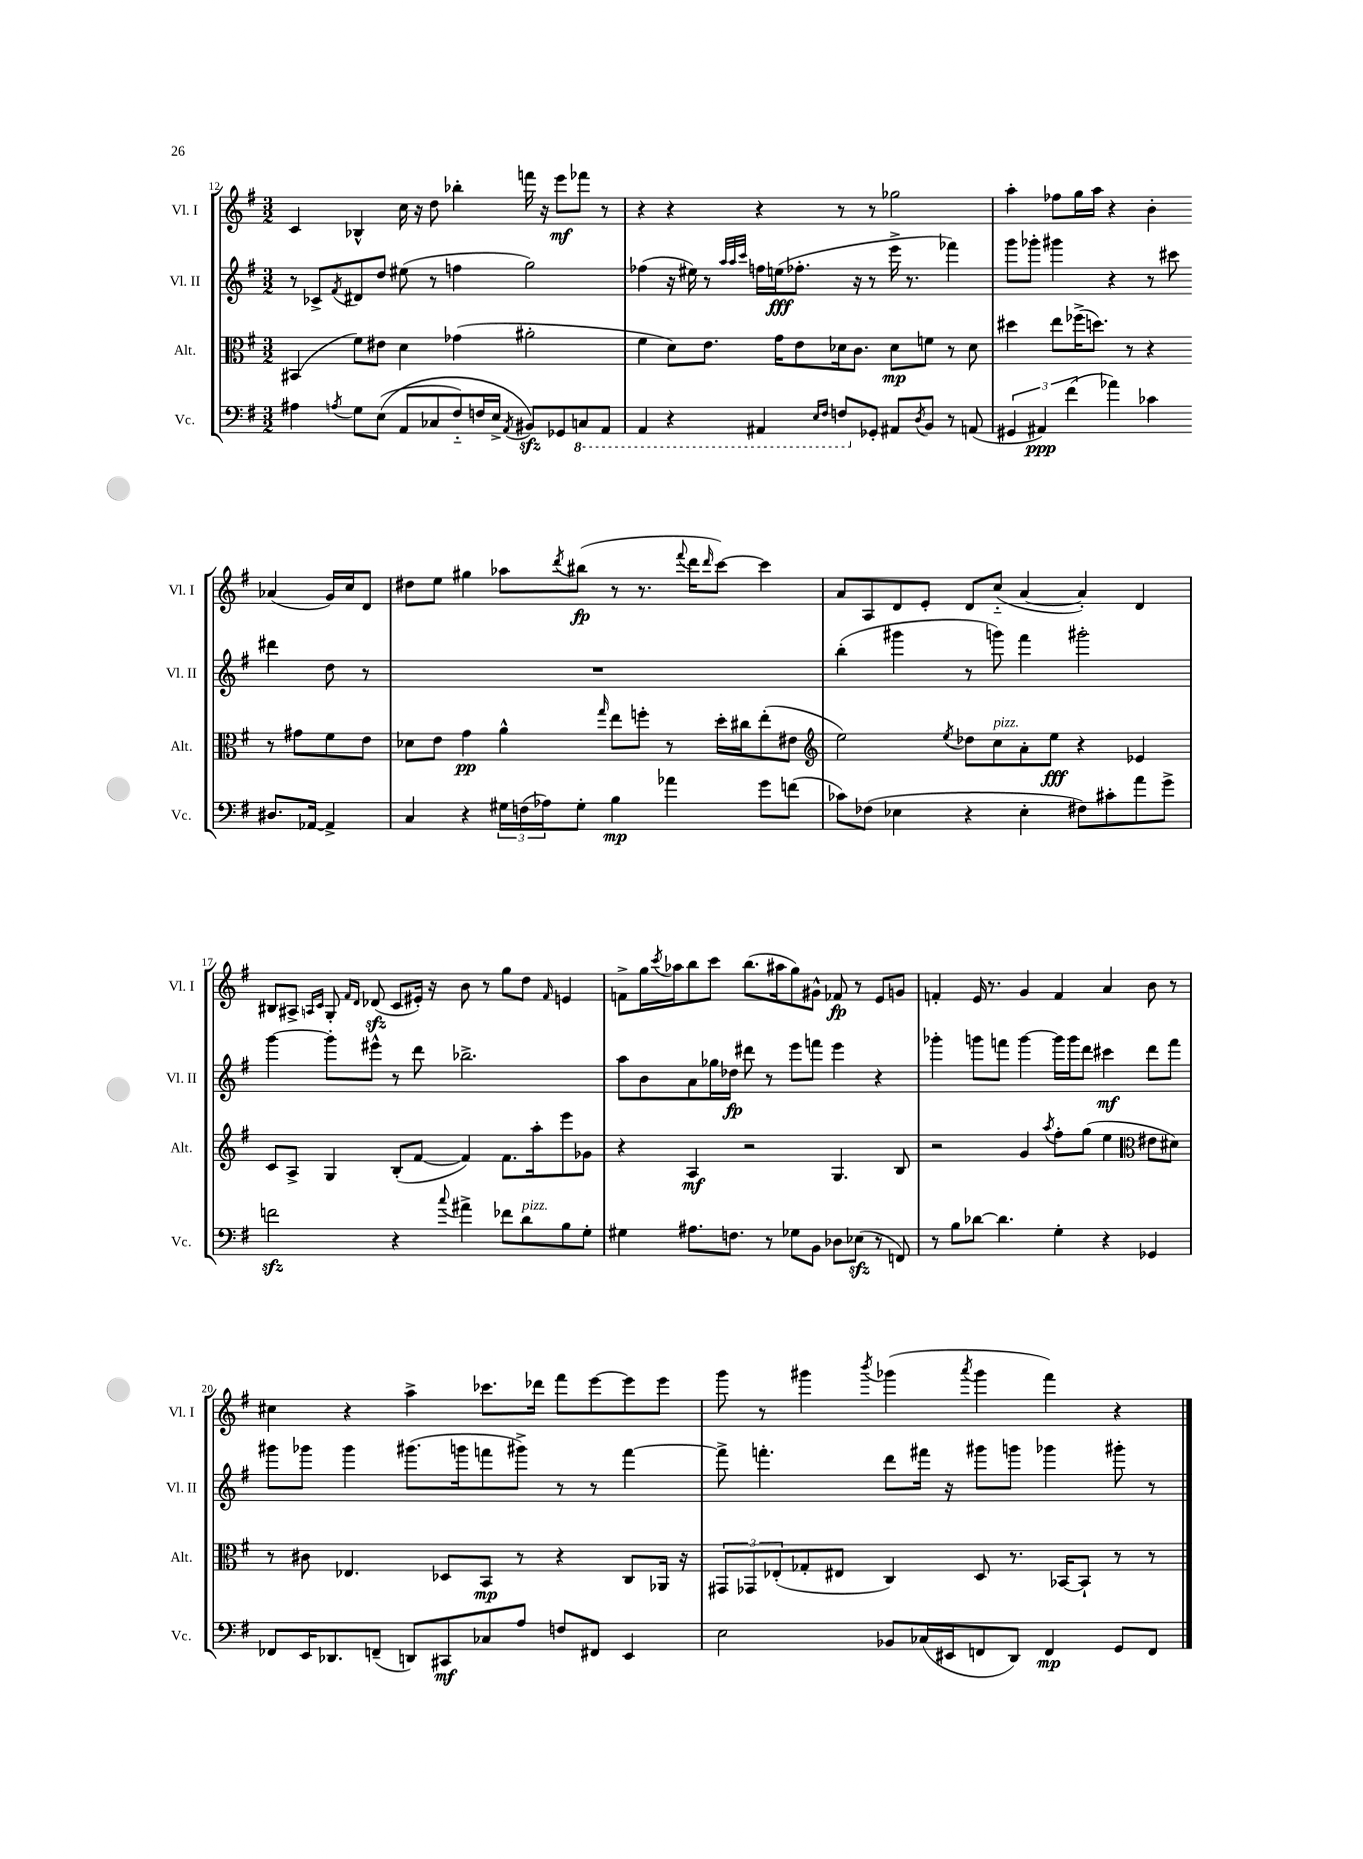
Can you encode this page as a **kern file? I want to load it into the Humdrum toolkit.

**kern	**kern	**kern	**kern
*staff4	*staff3	*staff2	*staff1
*clefF4	*clefC3	*clefG2	*clefG2
*k[f#]	*k[f#]	*k[f#]	*k[f#]
*M3/2	*M3/2	*M3/2	*M3/2
4A#	(4BB#	8r	4c
.	.	8c-^	.
8qA	.	8qf#	.
8G	8f#)	8d#	4B-^^
&((8E	8e#	8dd	.
8AA	4d	(8ee#	16cc
.	.	.	16r
8C-	.	8r	8dd
8F#'~)	(4g-	4ff	4bb-'
16F	.	.	.
16E^	.	.	.
8qAA	.	.	.
8BB#&)	2a#'	2gg)	16fff
.	.	.	16r
8GG-	.	.	8eee
8CC	.	.	8fff-
8AAA	.	.	8r
=	=	=	=
4AAA	4f#	(4ff-	4r
4r	8d)	16r	4r
.	.	16ee#)	.
.	8.e	8r	.
.	.	32qqaa	.
.	.	32qqaa	.
.	.	32qqccc	.
4AAA#	.	16ff	4r
.	16g	(16ee	.
.	8e	8.ff-'	.
16qqEE	.	.	.
16qqFF#	.	.	.
8FF	16d-	.	8r
.	8.c	16r	.
8GG-'	.	8r	8r
8AA#	8d-	16eee^	2gg-
.	.	8.r	.
8qD	.	.	.
8BB	8f	.	.
8r	8r	4fff-)	.
(8AA	8d-	.	.
=	=	=	=
6GG#	4dd#	8ggg	4aa'
.	.	8ggg-'	.
6AA#)	.	.	.
.	8ee	4ggg#	8ff-
(6f#	.	.	.
.	(16ff-^	.	16gg
.	8.dd)	.	16aa
4a-)	.	4r	4r
.	8r	.	.
4c-	4r	8r	4b'
.	.	8ccc#	.
8.D#	8r	4ddd#	(4a-
.	8g#	.	.
[16AA-	.	.	.
4AA-^]	8f#	8dd	16g)
.	.	.	16cc
.	8e	8r	8d
=	=	=	=
4C	8d-	1.r	8dd#
.	8e	.	8ee
4r	4g	.	4gg#
24G#	4a^^	.	8aa-
(24F	.	.	.
24A-)	.	.	.
.	.	.	8qddd
8G#'	.	.	(8bb#
.	16qqgg	.	.
4B	8ee	.	8r
.	8ff'	.	8.r
4a-	8r	.	.
.	.	.	8qqfff#
.	.	.	16ddd
.	.	.	16qqddd
.	16dd'	.	[8ccc)
.	16cc#	.	.
8g	(8ee'	.	4ccc]
(8f	8e#	.	.
=	=	=	=
*	*clefG2	*	*
8c-)	2ee)	(4bb'	8a
(8F-	.	.	8A
4E-	.	4ggg#	8d
.	.	.	8e'
.	8qee	.	.
4r	8dd-	8r	8d
.	8cc	8ggg)	(8cc'~
4E-'	8a'	4fff#	[4a
.	8ee	.	.
8F#)	4r	2ggg#'	4a'])
8c#'	.	.	.
8a	4e-	.	4d
8g^	.	.	.
=	=	=	=
2f	8c	[4ggg	8B#
.	8A^	.	8A#^
.	.	.	16qqA
.	.	.	16qqc
.	4G	8ggg']	8G'
.	.	.	16qqf#
.	.	.	16qqd
.	.	8eee#^^	(8d-
4r	(8B'	8r	8c
.	[8f#	8ddd	16e#')
.	.	.	16r
8qqcc	.	.	.
4a#^	4f#])	2.bb-^	8b
.	.	.	8r
8f-	8.f#	.	8gg
8d	.	.	8dd
.	16aa'	.	.
.	.	.	16qqf#
8B	8eee	.	4e
8G'	8g-	.	.
=	=	=	=
4G#	4r	8aa	8f^
.	.	8b	16gg
.	.	.	8qccc
.	.	.	16aa-
8.A#	4A	8a	8bb
.	.	16gg-	8ccc
8.F	.	16dd-	.
.	2r	8ddd#	(8.bb
8r	.	8r	.
.	.	.	16aa#
8G-	.	8eee	8gg)
8BB	.	8fff	8g#^^
8D-	4.G	4eee	8f-
(8E-	.	.	8r
8r	.	4r	8e
8FF)	8B	.	8g
=	=	=	=
8r	2r	4ggg-'	4f'
8B	.	.	.
[8d-	.	8ggg	16e
.	.	.	8.r
4.d-]	.	8fff	.
.	4g	[4ggg	4g
.	8qaa	.	.
4G'	8ff#'	16ggg]	4f
.	.	16ggg	.
.	(8gg	8ddd	.
4r	4ee	4ccc#	4a
*	*clefC3	*	*
4GG-	8e#	8ddd	8b
.	8d#)	8fff	8r
=	=	=	=
8FF-	8r	8ggg#	4cc#
16EE	8c#	8ggg-	.
8.DD-	.	.	.
.	4.E-	4ggg-	4r
(8FF~	.	.	.
8DD)	.	(8.ggg#	4aa^
8CC#	8D-	.	.
.	.	16ggg	.
8C-	8BB	8fff	8.ccc-
8A	8r	8ggg#^)	.
.	.	.	16ddd-
8F	4r	8r	8fff#
8FF#	.	8r	[8eee
4EE	8C	[4fff	8eee]
.	16AA-	.	8eee
.	16r	.	.
=	=	=	=
2E	12GG#	8fff^]	8ggg
.	12GG-	.	.
.	.	4.fff'	8r
.	(12E-'	.	.
.	8G-'	.	4ggg#
.	8E#	.	.
.	.	.	8qbbb
8BB-	4C)	8ddd	(4ggg-
(16C-	.	16fff#	.
16EE#	.	16r	.
.	.	.	8qaaa
8FF	8D	8ggg#	4ggg-
8DD)	8.r	8ggg	.
4FF	.	4ggg-	4fff#)
.	[16BB-	.	.
.	8BB-`]	.	.
8GG	8r	8ggg#'	4r
8FF	8r	8r	.
==	==	==	==
*-	*-	*-	*-
